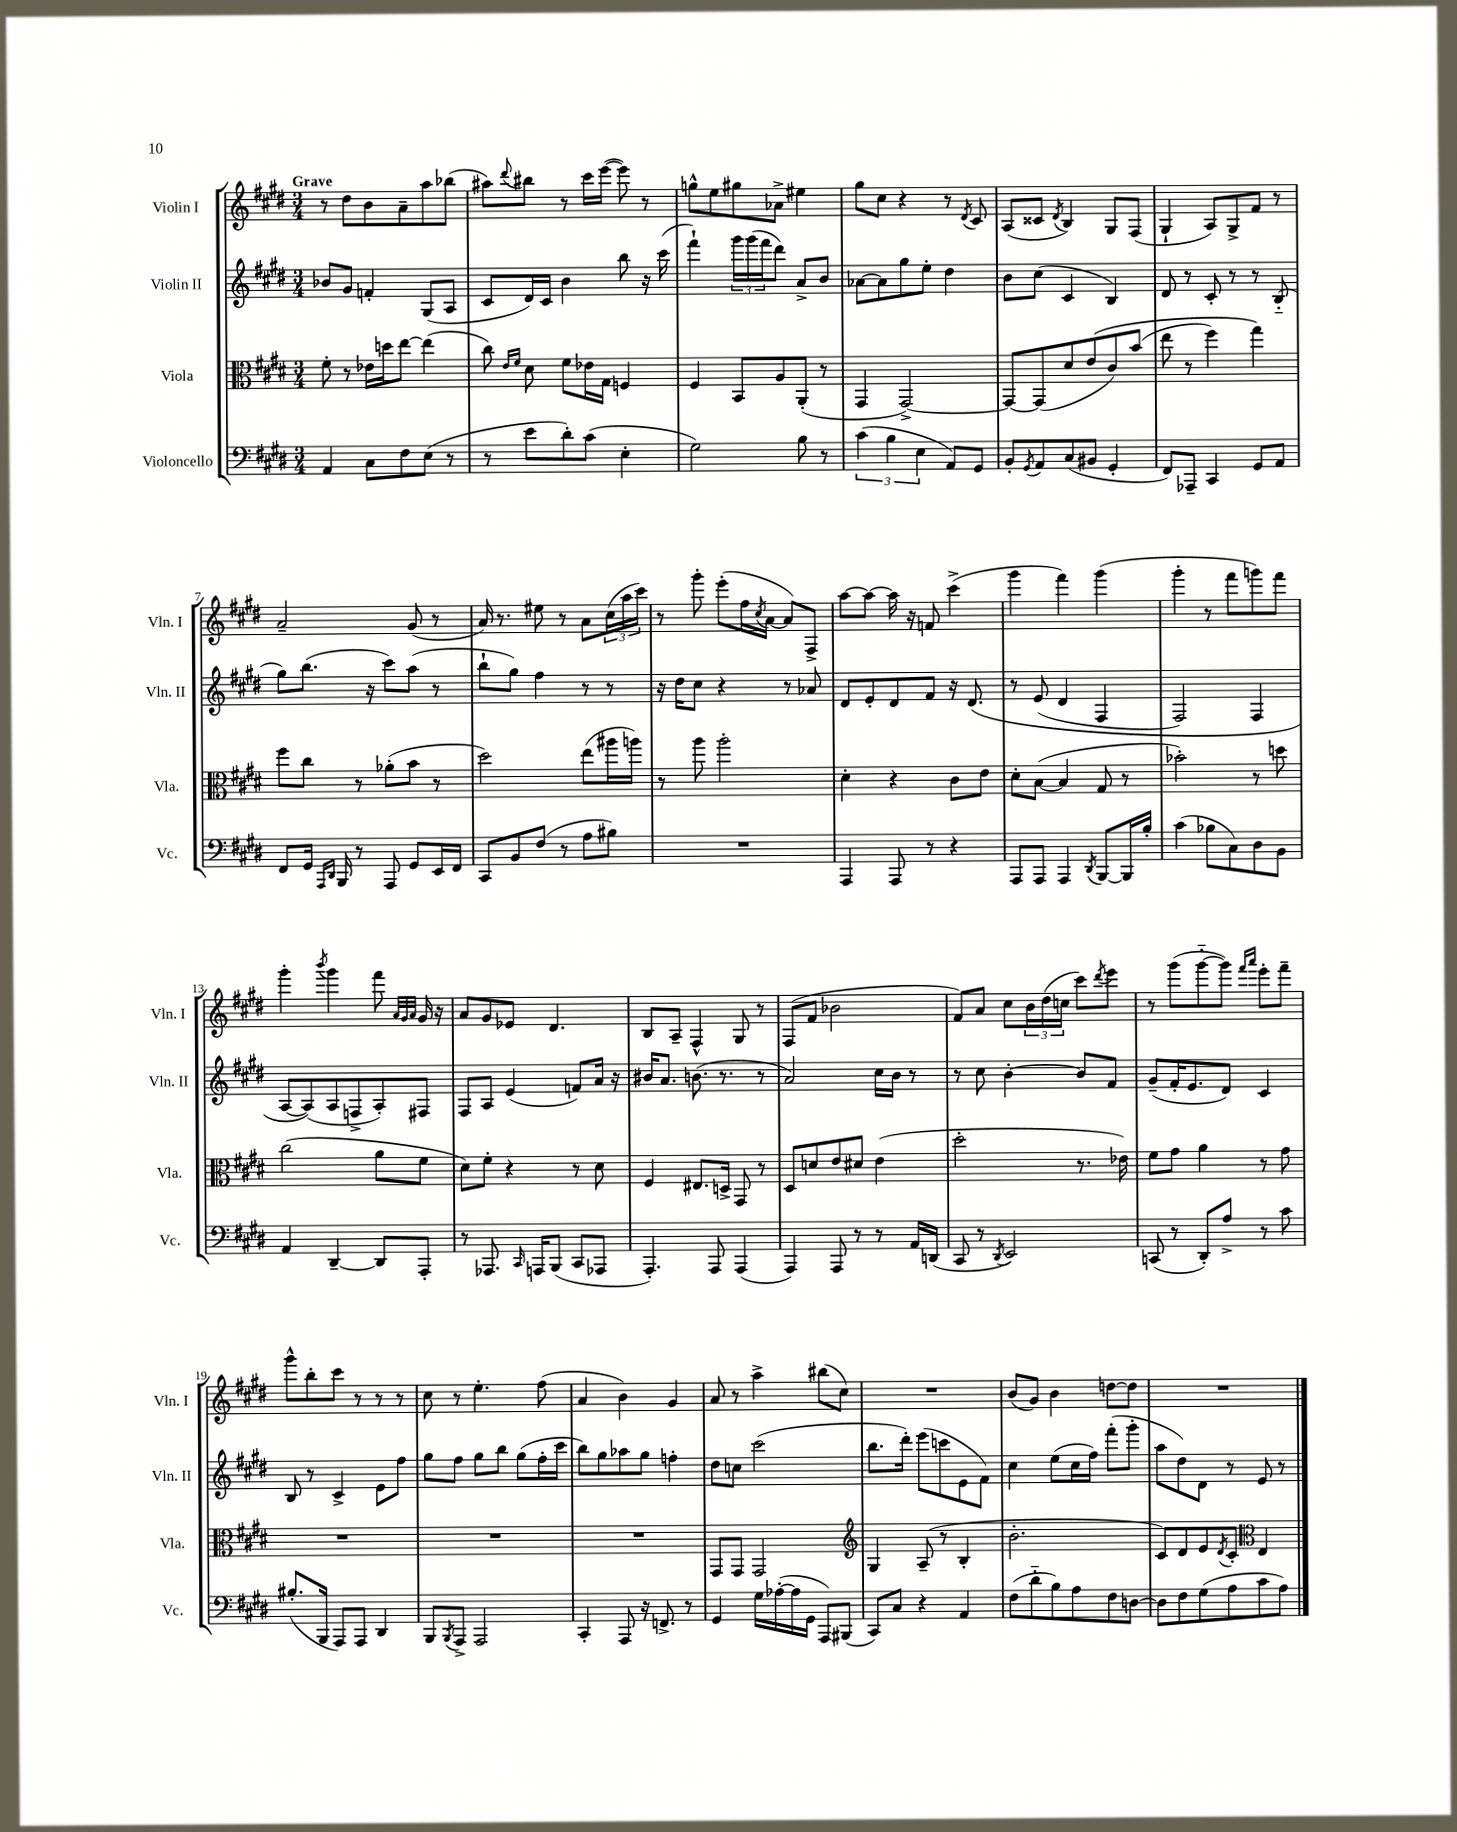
<<
\new StaffGroup <<
\new Staff = "s0" \with { instrumentName = "Violin I" shortInstrumentName = "Vln. I" } {
    \clef treble \key e \major \numericTimeSignature \time 3/4 \tempo "Grave"
    r8 dis''8 b'8 a'8-- a''8 bes''8( |
    ais''8) \appoggiatura { dis'''8 } bis''8 r8 cis'''16 e'''16~( e'''8) r8 |
    g''8-^ e''8 gis''8 aes'8-> eis''4 |
    gis''8 cis''8 r4 r8 \acciaccatura { dis'8 } cis'8 |
    a8( cisis'8 \acciaccatura { dis'8 } b4) gis8 fis8( |
    gis4-! a8) gis8-> fis'8 r8 |
    a'2-- gis'8( r8 |
    a'16) r8. eis''8 r8 a'8 \tuplet 3/2 { cis''16( a''16 cis'''16) } |
    r8 gis'''8-. e'''8-.( fis''16 \acciaccatura { cis''8 } a'16~ a'8) fis8-> |
    a''8~ a''8~ a''16 r16 f'8 cis'''4->( |
    gis'''4 fis'''4) gis'''4( |
    gis'''4-. r8 fis'''8 g'''8) fis'''8 |
    gis'''4-. \acciaccatura { b'''8 } gis'''4 fis'''8 \grace { a'32 gis'32 a'32 } gis'16 r16 |
    a'8 gis'8 ees'8 dis'4. |
    b8 a8-- fis4-^ gis8 r8 |
    fis8( fis'8 bes'2 |
    fis'8) a'8 cis''8 \tuplet 3/2 { b'16 dis''16( c''16 } cis'''8) \acciaccatura { dis'''8 } e'''8 |
    r8 gis'''8( gis'''8~-_ gis'''8) \grace { fis'''16 a'''16 } e'''8-. fis'''8-- |
    gis'''8-^ b''8-. cis'''8 r8 r8 r8 |
    cis''8 r8 e''4.-. fis''8( |
    a'4 b'4) gis'4 |
    a'8 r8 a''4-> bis''8( cis''8) |
    R2. |
    b'8( gis'8) b'4 d''8~ d''8 |
    R2. \bar "|." |
}
\new Staff = "s1" \with { instrumentName = "Violin II" shortInstrumentName = "Vln. II" } {
    \clef treble \key e \major \numericTimeSignature \time 3/4
    bes'8 gis'8 f'4-. gis8( a8 |
    cis'8 dis'16) cis'16 b'4 b''8 r16 cis'''16( |
    fis'''4-!) \tuplet 3/2 { gis'''16 gis'''16( fis'''16 } dis'''8) a'8-> b'8 |
    aes'8~ aes'8 gis''8 e''8-. dis''4 |
    b'8 cis''8( cis'4 b4) |
    dis'8 r8 cis'8-. r8 r8 b8-_( |
    gis''8) b''8.( r16 cis'''8) a''8( r8 |
    b''8-! gis''8) fis''4 r8 r8 |
    r16 dis''16 cis''8 r4 r8 aes'8 |
    dis'8 e'8-. dis'8 fis'8 r16 dis'8.\( |
    r8 e'8( dis'4 fis4 |
    fis2) fis4 |
    a8~ a8(\) a8 f8-> a8-.) fis8 |
    fis8 a8 e'4( f'8) a'16 r16 |
    bis'16 a'8. b'8.( r8. r8 |
    a'2) cis''16 b'16 r8 |
    r8 cis''8 b'4~-. b'8 fis'8 |
    gis'8--( fis'16-. e'8. dis'8) cis'4 |
    b8 r8 cis'4-> e'8 fis''8 |
    gis''8 fis''8 gis''8 b''8 gis''8( fis''16-. cis'''16 |
    b''8) gis''8 aes''8 gis''8 f''4-. |
    dis''8 c''8 cis'''2( |
    b''8. dis'''16-.) e'''8( c'''8 e'8 fis'8) |
    cis''4 e''8( cis''16 fis''16) fis'''8-.( gis'''8-. |
    a''8 dis''8) dis'8 r8 e'8 r8 \bar "|." |
}
\new Staff = "s2" \with { instrumentName = "Viola" shortInstrumentName = "Vla." } {
    \clef alto \key e \major \numericTimeSignature \time 3/4
    fis'8-. r8 ees'16 d''16 e''8~ e''4( |
    cis''8) \grace { e'16 fis'16 } dis'8 fis'8 ees'16 gis16 f4 |
    fis4 b,8 a8 a,8-.( r8 |
    gis,4 gis,2~->) |
    gis,8~ gis,8( dis'8 e'8\( cis'8) b'8( |
    e''8 r8 fis''4) gis''4\) |
    fis''8 cis''8 r8 aes'8-.( b'8 r8 |
    dis''2) e''8( ais''16 a''16) |
    r8 a''8 a''2-. |
    dis'4-. r4 cis'8 e'8 |
    dis'8-. b8~( b4 gis8 r8 |
    bes'2-.) r8 d''8 |
    cis''2( a'8 fis'8 |
    dis'8) fis'8-. r4 r8 dis'8 |
    fis4 eis8. d16-> gis,8 r8 |
    dis8 d'8 e'8 dis'8 e'4( |
    dis''2-. r8. ees'16) |
    fis'8 gis'8 a'4 r8 gis'8 |
    R2. |
    R2. |
    R2. |
    gis,8 gis,8 gis,2 |
    \clef treble gis4 a8--( r8 b4-. |
    b'2.-. |
    cis'8) dis'8 e'8 \acciaccatura { dis'8 } cis'8-. \clef alto e4 \bar "|." |
}
\new Staff = "s3" \with { instrumentName = "Violoncello" shortInstrumentName = "Vc." } {
    \clef bass \key e \major \numericTimeSignature \time 3/4
    a,4 cis8 fis8 e8( r8 |
    r8 e'8 dis'8-.) cis'8( e4-. |
    gis2) b8 r8 |
    \tuplet 3/2 { cis'4( b4 e4 } a,8) gis,8 |
    b,8-. \acciaccatura { gis,8 } a,8 cis8( bis,8 gis,4-. |
    fis,8) aes,,8-- cis,4 gis,8 a,8 |
    fis,8 gis,16 \grace { a,,16 dis,16 } b,,16 r8 a,,8 gis,8 e,16 fis,16 |
    cis,8 b,8 fis8( r8 a8 bis8) |
    R2. |
    a,,4 a,,8 r8 r4 |
    a,,8 a,,8 a,,4 \acciaccatura { dis,8 } b,,8~ b,,16 b16-. |
    cis'4( bes8 cis8) dis8 b,8 |
    a,4 dis,4~-- dis,8 a,,8-. |
    r8 aes,,8. \grace { cis,16 } a,,16 b,,8( cis,8 aes,,8 |
    a,,4.-.) a,,8 a,,4( |
    a,,4) a,,8 r8 r8 a,16 d,16( |
    cis,8 r8 \acciaccatura { dis,8 } e,2) |
    c,8( r8 dis,8-.) a8-> r8 cis'8 |
    bis8.-.( b,,16 a,,8) a,,8 dis,4 |
    b,,8 \acciaccatura { b,,8 } a,,8-> a,,2 |
    cis,4-. a,,8 r16 f,8.-> r8 |
    gis,4 gis16 aes16~-.( aes16 gis,16 a,,8) bis,,8( |
    cis,8) cis8 r4 a,4 |
    fis8( dis'8-_ b8) a8 fis8 d8~ |
    d8 fis8 gis8( a8 cis'8 a8) \bar "|." |
}
>>
>>
